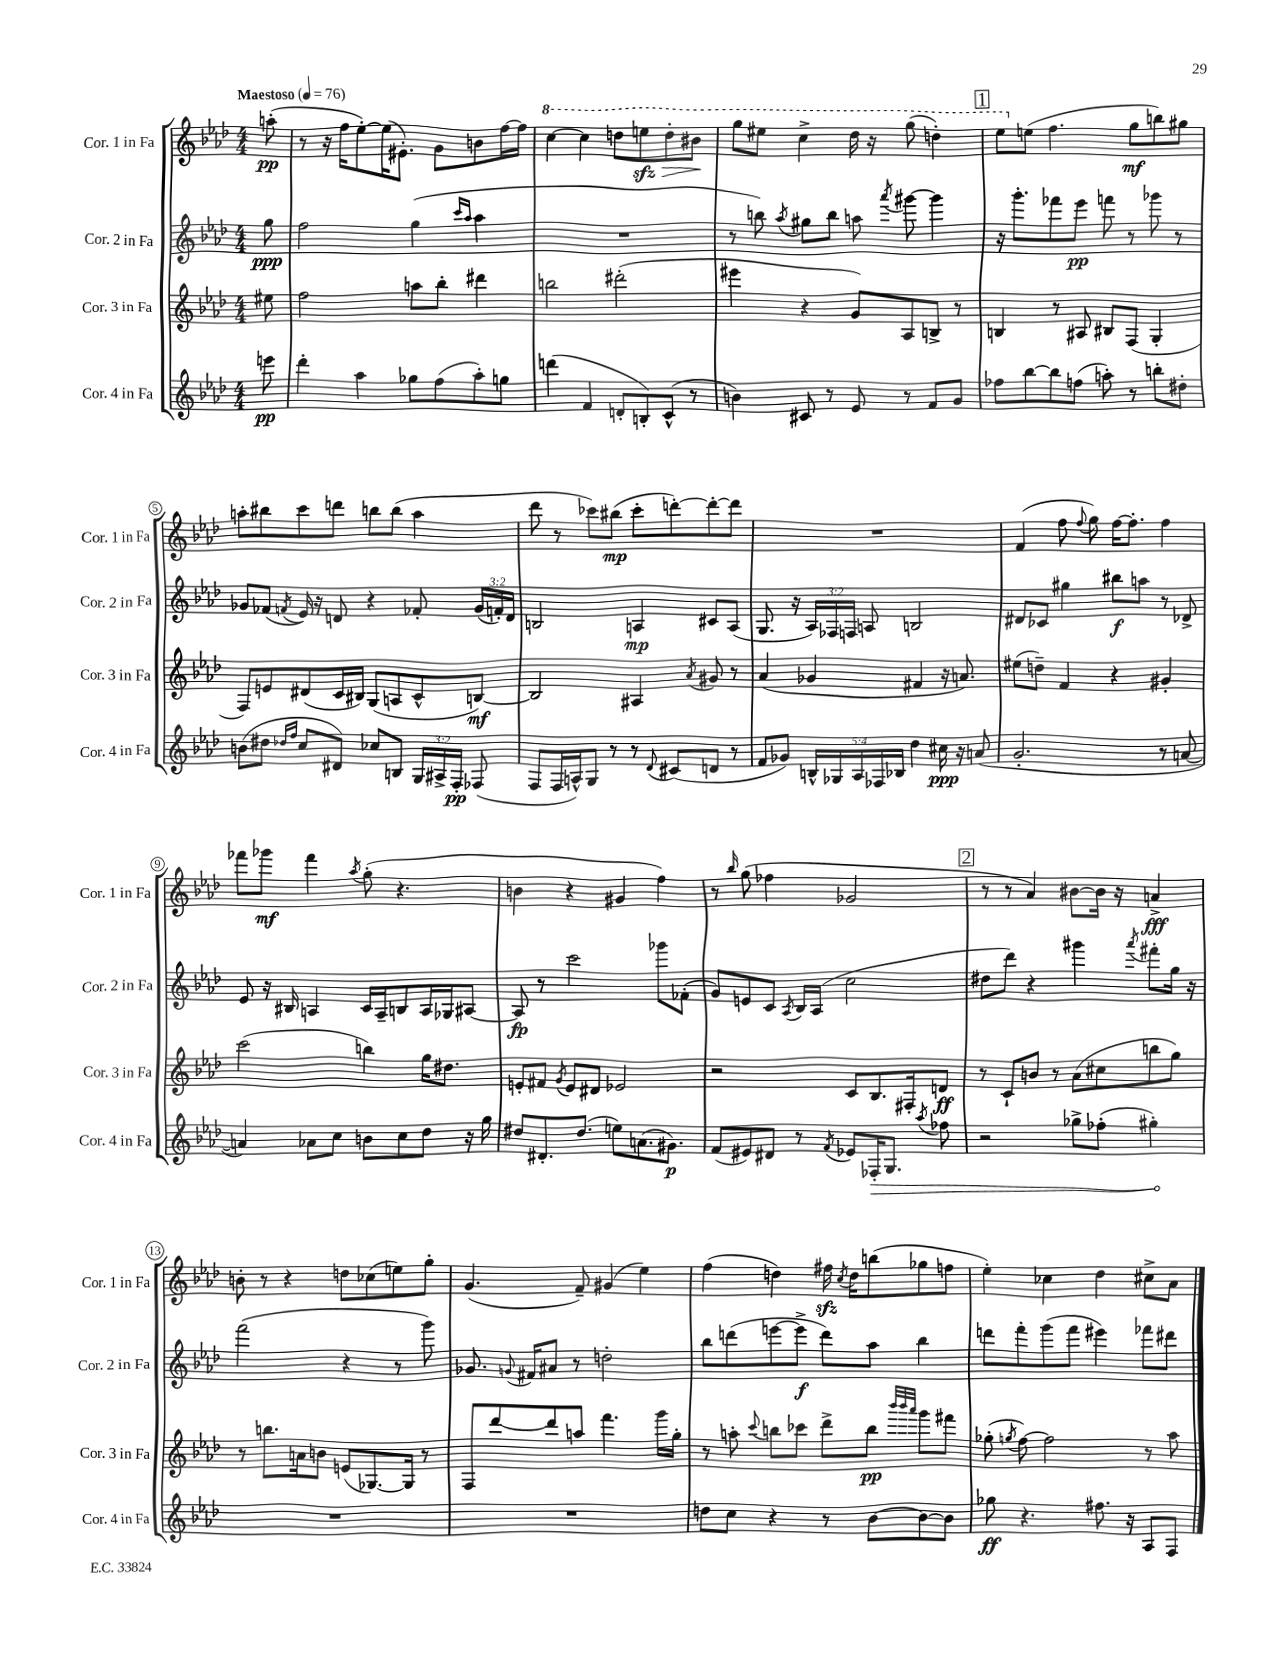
<<
\new StaffGroup <<
\new Staff = "s0" \with { instrumentName = "Cor. 1 in Fa" shortInstrumentName = "Cor. 1 in Fa" } {
    \clef treble \key aes \major \numericTimeSignature \time 4/4 \partial 8 \tempo "Maestoso" 4 = 76
    \autoBeamOff a''8-.\pp( |
    r8 r16 f''16[ ees''8~-.) ees''16( eis'8.]-.) g'8[ b'8 f''16~ f''16] |
    \ottava #1 c'''4~ c'''4 d'''8[ e'''8\sfz\> d'''8-. bis''8]\! |
    g'''8[ eis'''8] c'''4-> des'''16 r16 g'''8( d'''4-.) |
    \mark \markup { \box "1" } ees'''8[ \ottava #0 e''8]( f''4. g''8[\mf b''8) gis''8] |
    a''8[-. bis''8 c'''8 d'''8] b''8[ b''8]( a''4 |
    des'''8 r8 ces'''8[) bis''8]\mp( ces'''8[-. d'''8~-.) d'''8~-. d'''8] |
    R1 |
    f'4( f''8 \appoggiatura { f''8 } g''8) f''16[~ f''8.]-. f''4 |
    fes'''8[ ges'''8]\mf fes'''4 \acciaccatura { aes''8 } g''8-.( r4. |
    b'4 r4 gis'4 f''4) |
    r8 \grace { bes''16 } g''8( fes''4 ges'2 |
    \mark \markup { \box "2" } r8 r8 aes'4) bis'8[~ bis'16] r16 a'4->\fff |
    b'8-. r8 r4 d''8[ ces''8( e''8) g''8]-. |
    g'4.( f'8--) gis'4( ees''4) |
    f''4( d''4) fis''16\sfz \acciaccatura { c''8 } d''16[ b''8( ges''8 f''8] |
    ees''4-.) ces''4 des''4 cis''8[-> aes'8] \bar "|." |
}
\new Staff = "s1" \with { instrumentName = "Cor. 2 in Fa" shortInstrumentName = "Cor. 2 in Fa" } {
    \clef treble \key aes \major \numericTimeSignature \time 4/4 \override Staff.TupletNumber.text = #tuplet-number::calc-fraction-text \partial 8
    \autoBeamOff g''8\ppp |
    f''2 g''4( \grace { c'''16[ aes''16] } aes''4 |
    R1 |
    r8 b''8) \acciaccatura { aes''8 } gis''8[ b''8] a''8 \acciaccatura { aes'''8 } gis'''8~ gis'''4 |
    \mark \markup { \box "1" } r16 g'''8.[-. fes'''8 ees'''8]\pp f'''8 r8 ges'''8 r8 |
    ges'8[ fes'8]( \acciaccatura { f'8 } ees'16) r16 d'8 r4 fes'8-. \tuplet 3/2 { ges'16[( f'16-.) d'16] } |
    b2 a4\mp cis'8[ a8]( |
    g8. r16 \tuplet 3/2 { aes16[) fes16 f16] } a8 b2 |
    dis'8[ ces'8] gis''4 bis''8[\f a''8] r8 des'8-> |
    ees'8 r16 bis16 a4 c'16[ a16-- b8 a16 ges16 ais8]~ |
    ais8\fp r8 c'''2 ges'''8[ fes'8]-.( |
    g'8[) e'8 c'8] \acciaccatura { aes8 } bes16[ aes16]( c''2 |
    \mark \markup { \box "2" } dis''8[ des'''8]) r4 gis'''4 \acciaccatura { aes'''8 } fis'''8[-. g''16] r16 |
    f'''2( r4 r8 g'''8) |
    ges'8. \appoggiatura { g'8 } fis'16[ ais'8] r8 d''2-. |
    bes''8[ d'''8( e'''8~ e'''8]->\f d'''8[) aes''8] bes''4 |
    d'''8[ f'''8-. g'''8( f'''8] eis'''4) fes'''8[ dis'''8] \bar "|." |
}
\new Staff = "s2" \with { instrumentName = "Cor. 3 in Fa" shortInstrumentName = "Cor. 3 in Fa" } {
    \clef treble \key aes \major \numericTimeSignature \time 4/4 \partial 8
    \autoBeamOff eis''8 |
    f''2 a''8[ bes''8]-. dis'''4 |
    b''2 dis'''2-.( |
    eis'''4 r4 g'8[) aes8 b8]-> r8 |
    \mark \markup { \box "1" } b4 r8 ais8 bis8[ f8]( g4-. |
    f8[) e'8 dis'8( c'16 bis16]) g8[( a8 c'8-^ b8]~\mf) |
    b2 ais4 \acciaccatura { aes'8 } gis'8 r8 |
    aes'4( ges'4 fis'4 r16 a'8.) |
    eis''8[( d''8]--) f'4 r4 gis'4-. |
    c'''2( b''4) g''16[ dis''8.] |
    e'8[-. fis'8] \acciaccatura { g'8 } e'8[ dis'8] ees'2 |
    r2 c'8[ bes8. fis16-. d'8]\ff |
    \mark \markup { \box "2" } r8 c'8[-! b'8] r8 aes'8[( cis''8 b''8 g''8]) |
    r8 b''8.[ a'16 b'8] e'8[( ges8.~) ges16] r8 |
    f8[ des'''8~ des'''8 a''8] f'''4. g'''16[ g''16]-. |
    r8 a''8-. \appoggiatura { c'''8 } b''8[ ces'''8] des'''8[-> b''8]\pp \grace { bes'''32[ bes'''32 aes'''32] } g'''8[ fis'''8] |
    ges''8-.( \acciaccatura { g''8 } f''8~) f''2 r8 aes''8 \bar "|." |
}
\new Staff = "s3" \with { instrumentName = "Cor. 4 in Fa" shortInstrumentName = "Cor. 4 in Fa" } {
    \clef treble \key aes \major \numericTimeSignature \time 4/4 \override Staff.TupletNumber.text = #tuplet-number::calc-fraction-text \partial 8
    \autoBeamOff e'''8\pp |
    des'''4-. aes''4 ges''8[ f''8( aes''8-.) g''8] |
    d'''4( f'4 d'8[-. b8-.) c'8]-^( r8 |
    b'4) cis'8 r8 ees'8 r8 f'8[ g'8] |
    \mark \markup { \box "1" } fes''8[ bes''8~ bes''8 f''8]( a''8-.) r8 b''8[-. dis''8]-. |
    b'8[( dis''8] \grace { des''16[ f''16] } c''8[ dis'8]) ces''8[ b8] \tuplet 3/2 { g16[ ais16-> f16]-.\pp } fes8( |
    f8[ f16 a16-^) g8] r8 r8 \appoggiatura { des'8 } cis'8[( d'8] r8 |
    f'8[ ges'8]) \tuplet 5/4 { b16[-^ ges16 aes16 fes16 bes16] } des''4 cis''16\ppp r16 a'8( |
    g'2.-. r8 a'8~ |
    a'4) aes'8[ c''8] b'8[ c''8 des''8] r16 g''16 |
    dis''8[ dis'8.-. dis''8.]( e''8[) a'8.( gis'8.]\p) |
    f'8[( eis'8) dis'8] r8 \acciaccatura { f'8 } ees'8[ \once \override Hairpin.circled-tip = ##t fes16-.\> g8.] \acciaccatura { aes''8 } fes''8 |
    \mark \markup { \box "2" } r2 ges''8[-> fes''8]-.( gis''4-.\!) |
    R1 |
    R1 |
    d''8[ c''8] r4 r8 bes'8[~ bes'8~ bes'8] |
    ges''8\ff r4. fis''8. r16 aes8[ f8] \bar "|." |
}
>>
>>
\layout { \context { \Score \override BarNumber.stencil = #(make-stencil-circler 0.1 0.3 ly:text-interface::print) } }
